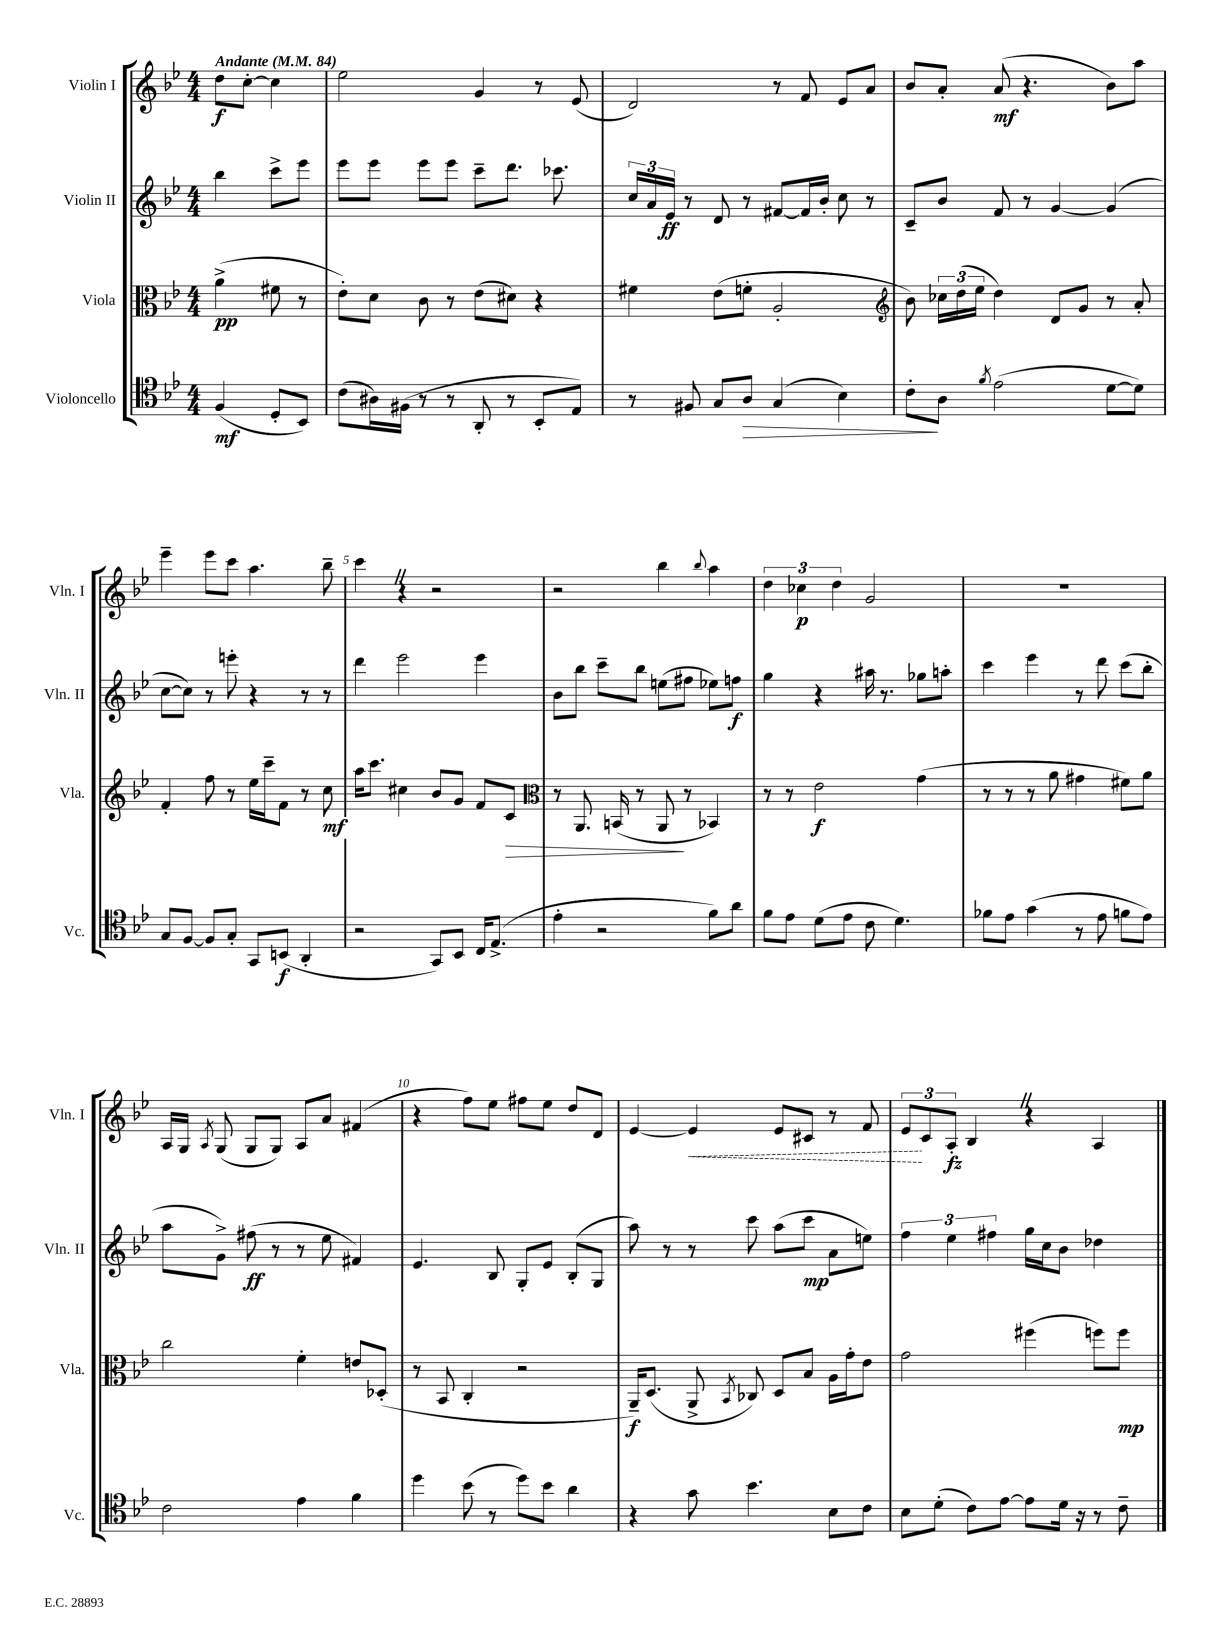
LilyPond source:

<<
\new StaffGroup <<
\new Staff = "s0" \with { instrumentName = "Violin I" shortInstrumentName = "Vln. I" } {
    \clef treble \key bes \major \numericTimeSignature \time 4/4 \partial 2 \tempo "Andante" 4 = 84
    \autoBeamOff d''8[\f c''8]~-. c''4 |
    ees''2 g'4 r8 ees'8( |
    d'2) r8 f'8 ees'8[ a'8] |
    bes'8[ a'8]-. a'8\mf( r4. bes'8[) a''8] |
    ees'''4-- ees'''8[ c'''8] a''4. bes''8-- |
    c'''4 \once \override BreathingSign.text = \markup { \musicglyph "scripts.caesura.straight" } \breathe r4 r2 |
    r2 bes''4 \appoggiatura { bes''8 } a''4 |
    \tuplet 3/2 { d''4 ces''4\p d''4 } g'2 |
    r1 |
    a16[ g16] \acciaccatura { a8 } g8( g8[ g8]) a8[ a'8] fis'4( |
    r4 f''8[) ees''8] fis''8[ ees''8] d''8[ d'8] |
    ees'4~ \once \override Hairpin.style = #'dashed-line ees'4\< ees'8[ cis'8] r8 f'8 |
    \tuplet 3/2 { ees'8[\! c'8 a8]-.\fz } bes4 \once \override BreathingSign.text = \markup { \musicglyph "scripts.caesura.straight" } \breathe r4 a4 \bar "|." |
}
\new Staff = "s1" \with { instrumentName = "Violin II" shortInstrumentName = "Vln. II" } {
    \clef treble \key bes \major \numericTimeSignature \time 4/4 \partial 2
    \autoBeamOff bes''4 c'''8[-> ees'''8] |
    ees'''8[ ees'''8] ees'''8[ ees'''8] c'''8[-- d'''8.] ces'''8. |
    \tuplet 3/2 { c''16[ a'16 ees'16]\ff } r8 d'8 r8 fis'8[~ fis'16 bes'16]-. c''8 r8 |
    c'8[-- bes'8] f'8 r8 g'4~ g'4( |
    c''8[~ c''8]) r8 e'''8-. r4 r8 r8 |
    d'''4 ees'''2 ees'''4 |
    bes'8[ bes''8] c'''8[-- bes''8] e''8[( fis''8] ees''8[) f''8]\f |
    g''4 r4 ais''16 r8. ges''8[ a''8]-. |
    c'''4 ees'''4 r8 d'''8 c'''8[( bes''8]-. |
    a''8[ g'8]->) fis''8\ff( r8 r8 ees''8 fis'4) |
    ees'4. bes8 g8[-. ees'8] bes8[-.( g8] |
    a''8) r8 r8 c'''8 a''8[( c'''8]\mp a'8[ e''8]) |
    \tuplet 3/2 { f''4 ees''4 fis''4 } g''16[ c''16 bes'8] des''4 \bar "|." |
}
\new Staff = "s2" \with { instrumentName = "Viola" shortInstrumentName = "Vla." } {
    \clef alto \key bes \major \numericTimeSignature \time 4/4 \partial 2
    \autoBeamOff a'4->\pp( fis'8 r8 |
    ees'8[-.) d'8] c'8 r8 ees'8[( dis'8]) r4 |
    fis'4 ees'8[( f'8]-. a2-. |
    \clef treble bes'8) \tuplet 3/2 { ces''16[ d''16( ees''16] } d''4) d'8[ g'8] r8 a'8-. |
    f'4-. f''8 r8 ees''16[ c'''16-- f'8] r8 c''8\mf |
    a''16[ c'''8.] cis''4 bes'8[ g'8] f'8[ c'8]\> |
    \clef alto r8 a,8. b,16( r8 a,8\! r8 bes,4) |
    r8 r8 ees'2\f g'4( |
    r8 r8 r8 a'8 gis'4 fis'8[) a'8] |
    c''2 f'4-. e'8[ des8]-.( |
    r8 bes,8 c4-. r2 |
    a,16[--\f) d8.]( a,8-> \acciaccatura { bes,8 } ces8) d8[ bes8] a16[ g'16-. ees'8] |
    g'2 fis''4( f''8[) f''8]\mp \bar "|." |
}
\new Staff = "s3" \with { instrumentName = "Violoncello" shortInstrumentName = "Vc." } {
    \clef tenor \key bes \major \numericTimeSignature \time 4/4 \partial 2
    \autoBeamOff f4\mf( d8[-. bes,8]) |
    c'8[( ais16) fis16]( r8 r8 a,8-. r8 bes,8[-. ees8]) |
    r8 fis8 g8[ a8]\> g4( bes4) |
    c'8[-.\! a8] \acciaccatura { f'8 } ees'2( d'8[~ d'8]) |
    g8[ f8]~ f8[ g8]-. g,8[ b,8]\f( a,4-. |
    r2 g,8[) bes,8] c16[ ees8.]->( |
    ees'4-. r2 f'8[) a'8] |
    f'8[ ees'8] d'8[( ees'8] c'8 d'4.) |
    fes'8[ ees'8] g'4( r8 ees'8 f'8[ ees'8]) |
    c'2 ees'4 f'4 |
    d''4 bes'8( r8 d''8[) bes'8] a'4 |
    r4 g'8 bes'4. bes8[ c'8] |
    bes8[ d'8]-.( c'8[) ees'8]~ ees'8[ d'16] r16 r8 c'8-- \bar "|." |
}
>>
>>
\layout { \context { \Score \override BarNumber.break-visibility = ##(#f #t #t) barNumberVisibility = #(every-nth-bar-number-visible 5) } }
